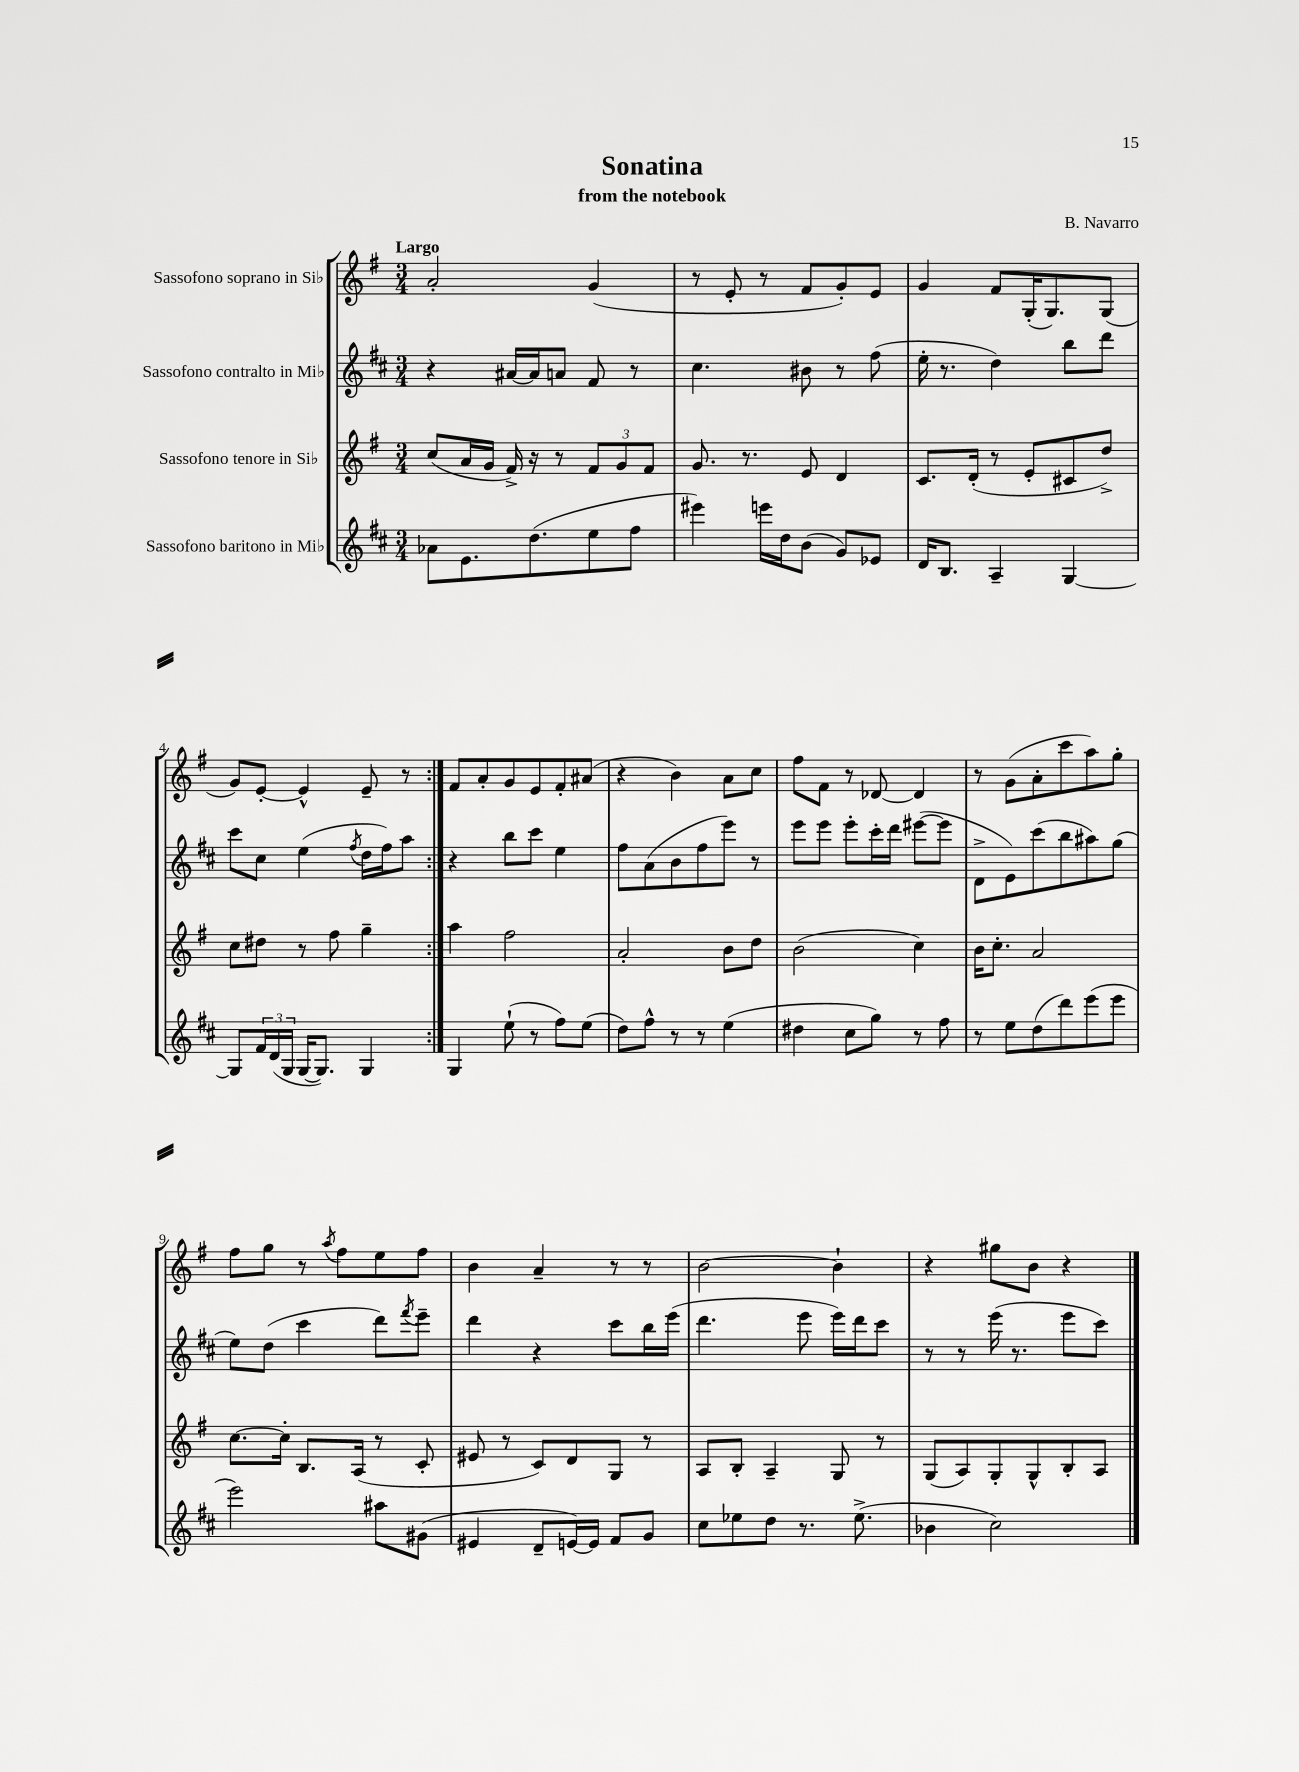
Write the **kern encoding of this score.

**kern	**kern	**kern	**kern
*part4	*part3	*part2	*part1
*staff4	*staff3	*staff2	*staff1
*I"Sassofono baritono in Mi♭	*I"Sassofono tenore in Si♭	*I"Sassofono contralto in Mi♭	*I"Sassofono soprano in Si♭
*clefG2	*clefG2	*clefG2	*clefG2
*k[f#c#]	*k[f#]	*k[f#c#]	*k[f#]
*M3/4	*M3/4	*M3/4	*M3/4
=1	=1	=1	=1
!	!	!	!LO:TX:a:B:t=Largo
8a-X\L	(8cc/L	4r	2a'/
8.e\	16a/L	.	.
.	16g/JJ	.	.
.	16f#^/)	[16a#X/LL	.
(8.dd\	16r	16a#/J]	.
.	8r	8an/J	.
8ee\	12f#/L	8f#/	(4g/
.	12g/	.	.
8ff#\J	.	8r	.
.	12f#/J	.	.
=2	=2	=2	=2
4eee#X\)	8.g/	4.cc#\	8r
.	.	.	8e'/
.	8.r	.	.
16eeen\LL	.	.	8r
16dd\J	.	.	.
(8b\J	8e/	8b#X\	8f#/L
8g/L)	4d/	8r	8g'/)
8e-X/J	.	(8ff#\	8e/J
=3	=3	=3	=3
16d/KL	8.c/L	16ee'\	4g/
8.B/J	.	8.r	.
.	(16d'/Jk	.	.
4A~/	8r	4dd\)	8f#/L
.	8e'/L	.	(16G'/K
.	.	.	8.G/)
[4G/	8c#X/	8bb\L	.
.	8dd^/J)	8ddd\J	(8G/J
!!LO:LB:g=z
=4	=4	=4	=4
8G/L]	8cc\L	8ccc#\L	8g/L)
24f#/L	8dd#X\J	8cc#\J	[8e'/J
(24d/	.	.	.
24G/JJ	.	.	.
[16G/KL	8r	(4ee\	4e^^/]
8.G/J])	.	.	.
.	8ff#\	.	.
.	.	8qff#/	.
4G/	4gg~\	16dd\LL	8e~/
.	.	16ff#\J)	.
.	.	8aa\J	8r
=5:|!	=5:|!	=5:|!	=5:|!
4G/	4aa\	4r	8f#/L
.	.	.	8a'/
(8ee`\	2ff#\	8bb\L	8g/
8r	.	8ccc#\J	8e/
8ff#\L)	.	4ee\	8f#'/
(8ee\J	.	.	(8a#X/J
=6	=6	=6	=6
8dd\L)	2a'/	8ff#\L	4r
8ff#^^\J	.	(8a\	.
8r	.	8b\	4b\)
8r	.	8ff#\	.
(4ee\	8b\L	8eee\J)	8a\L
.	8dd\J	8r	8cc\J
=7	=7	=7	=7
4dd#X\	(2b\	8eee\L	8ff#\L
.	.	8eee\J	8f#\J
8cc#\L	.	8eee'\L	8r
8gg\J)	.	16ccc#'\L	[8d-X/
.	.	16ddd\JJ	.
8r	4cc\)	([8eee#X\L	4d-/]
8ff#\	.	8eee#\J]	.
=8	=8	=8	=8
8r	16b\KL	8d^\L	8r
.	8.cc'\J	.	.
8ee\L	.	8e\)	(8g\L
(8dd\	2a/	(8ccc#\	8a'\
8ddd\)	.	8bb\	8ccc\
(8eee\	.	8aa#X\)	8aa\)
8eee\J	.	(8gg\J	8gg'\J
!!LO:LB:g=z
=9	=9	=9	=9
2eee\)	[8.cc\L	8ee\L)	8ff#\L
.	.	(8dd\J	8gg\J
.	16cc'\Jk]	.	.
.	8.B/L	4ccc#\	8r
.	.	.	8qaa/
.	.	.	8ff#\L
.	(16A/Jk	.	.
8aa#X\L	8r	8ddd\L)	8ee\
.	.	8qfff#/	.
(8g#X\J	8c'/	8eee~\J	8ff#\J
=10	=10	=10	=10
4e#X/	8e#X/	4ddd\	4b\
.	8r	.	.
8d~/L	8c/L)	4r	4a~/
[16en/L)	8d/	.	.
16e/JJ]	.	.	.
8f#/L	8G/J	8ccc#\L	8r
8g/J	8r	16bb\L	8r
.	.	(16eee\JJ	.
=11	=11	=11	=11
8cc#\L	8A/L	4.ddd\	[2b\
8ee-X\	8B'/J	.	.
8dd\J	4A~/	.	.
8.r	.	8eee\	.
.	8G/	16eee\LL)	4b`\]
(8.ee-^\	.	16ddd\J	.
.	8r	8ccc#\J	.
=12	=12	=12	=12
4b-X\	(8G/L	8r	4r
.	8A/)	8r	.
2cc#\)	8G'/	(16eee\	8gg#X\L
.	.	8.r	.
.	8G^^/	.	8b\J
.	8B'/	8eee\L	4r
.	8A/J	8ccc#\J)	.
==	==	==	==
*-	*-	*-	*-
